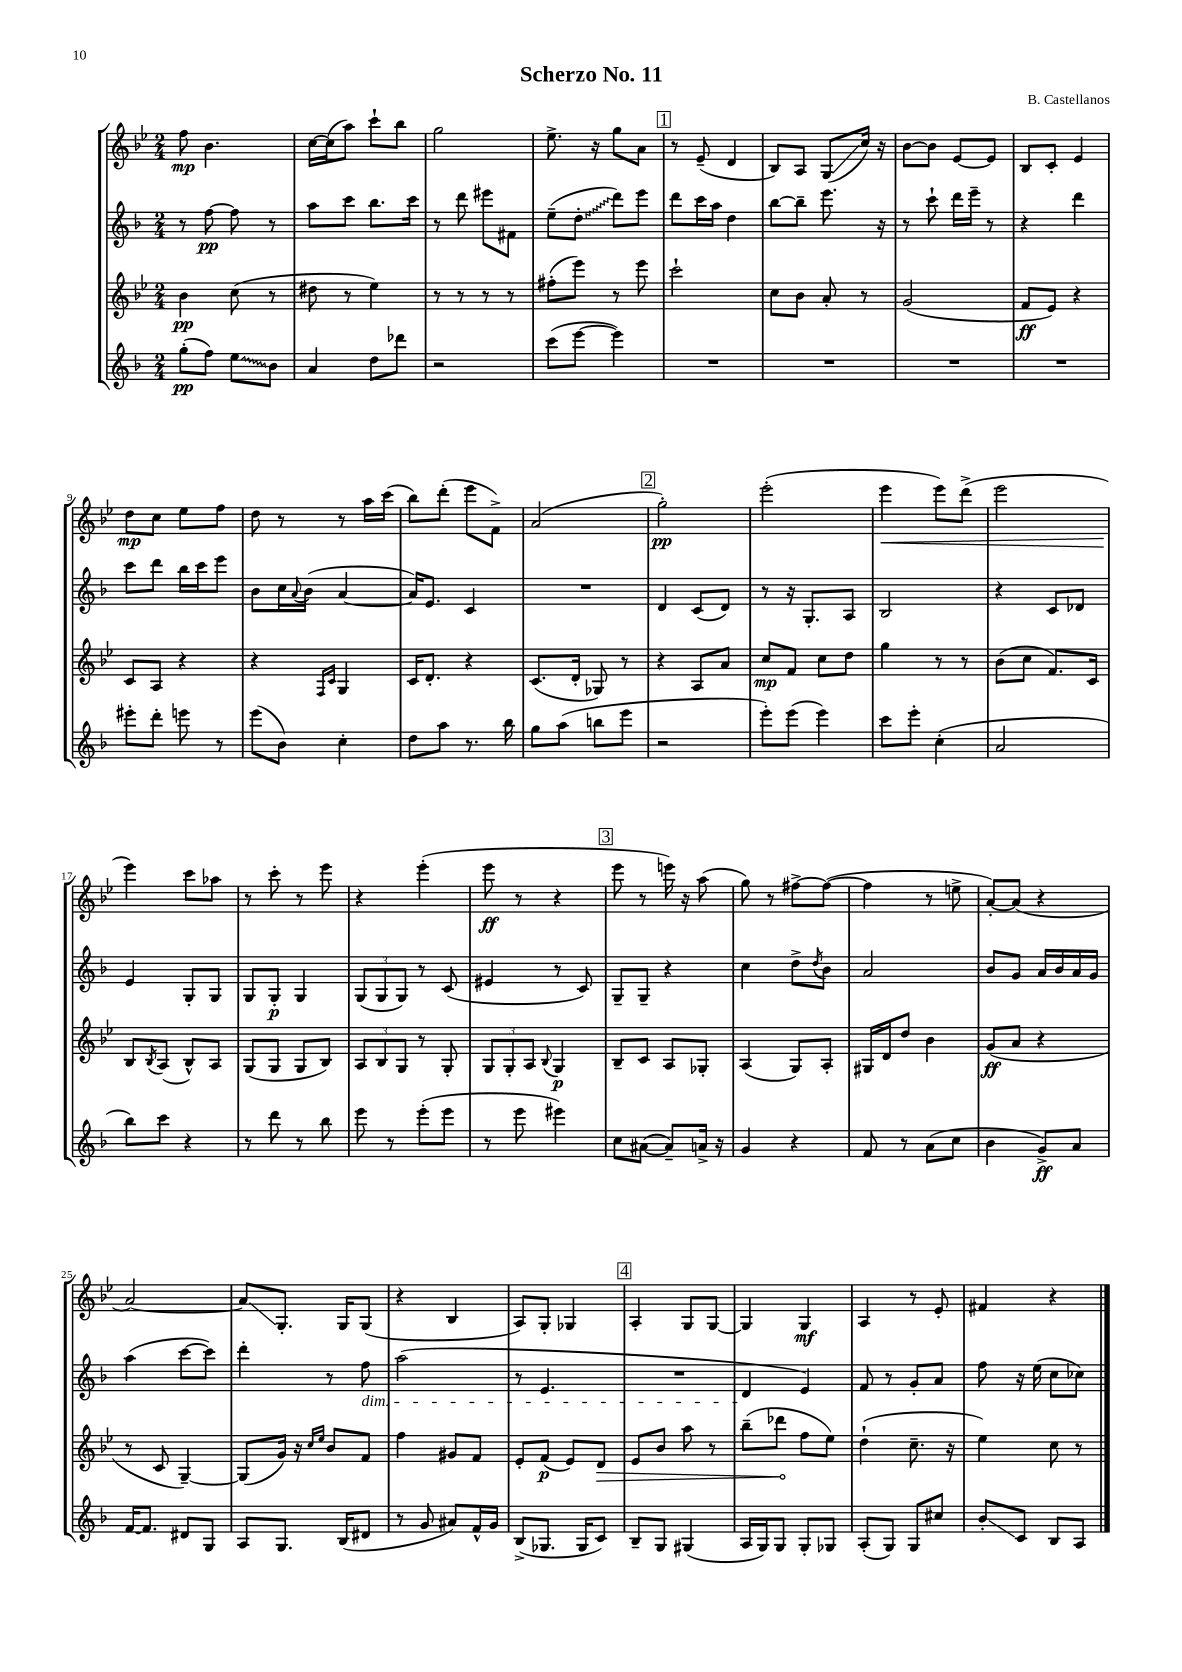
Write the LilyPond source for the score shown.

\header { title = "Scherzo No. 11" composer = "B. Castellanos" }
<<
\new StaffGroup <<
\new Staff = "s0" {
    \clef treble \key bes \major \numericTimeSignature \time 2/4
    f''8\mp bes'4. |
    c''16~ c''16( a''8) c'''8-! bes''8 |
    g''2 |
    ees''8.-> r16 g''8 a'8 |
    \mark \markup { \box "1" } r8 ees'8--( d'4 |
    bes8) a8 g8\glissando( c''16) r16 |
    bes'8~ bes'8 ees'8~ ees'8 |
    bes8 c'8-. ees'4 |
    d''8\mp c''8 ees''8 f''8 |
    d''8 r8 r8 a''16 c'''16( |
    bes''8) d'''8-.( ees'''8 f'8->) |
    a'2( |
    \mark \markup { \box "2" } g''2-.\pp) |
    ees'''2-.( |
    ees'''4\< ees'''8) d'''8->( |
    ees'''2 |
    ees'''4\!) c'''8 aes''8 |
    r8 c'''8-. r8 ees'''8 |
    r4 ees'''4-.( |
    ees'''8\ff r8 r4 |
    \mark \markup { \box "3" } ees'''8 r8 e'''16) r16 a''8( |
    g''8) r8 fis''8~-> fis''8~( |
    fis''4 r8 e''8-> |
    a'8~-.) a'8( r4 |
    a'2~) |
    a'8\glissando g8.-. g16 g8( |
    r4 bes4 |
    a8) g8-. ges4 |
    \mark \markup { \box "4" } a4-. g8 g8~ |
    g4 g4\mf |
    a4 r8 ees'8-. |
    fis'4 r4 \bar "|." |
}
\new Staff = "s1" {
    \clef treble \key f \major \numericTimeSignature \time 2/4
    r8 f''8~\pp f''8 r8 |
    a''8 c'''8 bes''8. c'''16 |
    r8 d'''8 eis'''8 fis'8 |
    e''8--( \once \override Glissando.style = #'zigzag d''8-.\glissando d'''8) e'''8 |
    \mark \markup { \box "1" } d'''8 c'''16 a''16 d''4 |
    bes''8~ bes''8-- e'''8. r16 |
    r8 c'''8-! d'''16 e'''16-- r8 |
    r4 d'''4 |
    c'''8 d'''8 bes''16 c'''16 e'''8 |
    bes'8 c''16 \appoggiatura { a'8 } bes'16( a'4~ |
    a'16) e'8. c'4 |
    R2 |
    \mark \markup { \box "2" } d'4 c'8( d'8) |
    r8 r16 g8.-. a8 |
    bes2 |
    r4 c'8 des'8 |
    e'4 g8-. g8 |
    g8 g8-.\p g4 |
    \tuplet 3/2 { g8( g8 g8) } r8 c'8( |
    eis'4 r8 c'8) |
    \mark \markup { \box "3" } g8-- g8-- r4 |
    c''4 d''8-> \acciaccatura { d''8 } bes'8 |
    a'2 |
    bes'8 g'8 a'16 bes'16 a'16 g'16 |
    a''4( c'''8~ c'''8) |
    d'''4-. r8 f''8\dim |
    a''2( |
    r8 e'4. |
    \mark \markup { \box "4" } R2 |
    d'4\! e'4) |
    f'8 r8 g'8-. a'8 |
    f''8 r16 e''16( c''8 ces''8) \bar "|." |
}
\new Staff = "s2" {
    \clef treble \key bes \major \numericTimeSignature \time 2/4
    bes'4\pp c''8( r8 |
    dis''8 r8 ees''4) |
    r8 r8 r8 r8 |
    fis''8-.( ees'''8) r8 ees'''8 |
    \mark \markup { \box "1" } c'''2-! |
    c''8 bes'8 a'8-. r8 |
    g'2( |
    f'8\ff ees'8) r4 |
    c'8 a8 r4 |
    r4 \grace { f16 c'16 } g4 |
    c'16 d'8.-. r4 |
    c'8.( d'16-. ges8) r8 |
    \mark \markup { \box "2" } r4 a8 a'8 |
    c''8\mp f'8 c''8 d''8 |
    g''4 r8 r8 |
    bes'8( c''8 f'8.) c'16 |
    bes8 \acciaccatura { bes8 } a8( bes8-^) a8 |
    g8( g8 g8 bes8) |
    \tuplet 3/2 { a8 bes8 g8 } r8 g8-. |
    \tuplet 3/2 { g8 g8-. a8 } \appoggiatura { bes8 } g4\p |
    \mark \markup { \box "3" } bes8-- c'8 a8 ges8-. |
    a4( g8) a8-. |
    gis16 d'16 d''8 bes'4 |
    g'8\ff( a'8 r4 |
    r8 c'8 g4~--) |
    g8( g'16) r16 \grace { c''16 ees''16 } bes'8 f'8 |
    f''4 gis'8 f'8 |
    ees'8-. f'8\p( ees'8) \once \override Hairpin.circled-tip = ##t d'8\> |
    \mark \markup { \box "4" } ees'8 bes'8 a''8 r8 |
    bes''8--( des'''8\! f''8 ees''8) |
    d''4-!( c''8.-- r16 |
    ees''4) c''8 r8 \bar "|." |
}
\new Staff = "s3" {
    \clef treble \key f \major \numericTimeSignature \time 2/4
    g''8-.\pp( f''8) \once \override Glissando.style = #'zigzag e''8\glissando bes'8 |
    a'4 d''8 des'''8 |
    r2 |
    c'''8( e'''8~ e'''4) |
    \mark \markup { \box "1" } R2 |
    R2 |
    R2 |
    R2 |
    eis'''8-. d'''8-. e'''8 r8 |
    e'''8( bes'8) c''4-. |
    d''8 a''8 r8. bes''16 |
    g''8 a''8( b''8 e'''8 |
    \mark \markup { \box "2" } r2 |
    e'''8-.) e'''8( e'''4) |
    c'''8 e'''8-. c''4-.( |
    a'2 |
    bes''8) c'''8 r4 |
    r8 d'''8 r8 bes''8 |
    e'''8 r8 e'''8-.( e'''8 |
    r8 e'''8 eis'''4) |
    \mark \markup { \box "3" } c''8 ais'8~( ais'8--) a'16-> r16 |
    g'4 r4 |
    f'8 r8 a'8( c''8 |
    bes'4 g'8->\ff) a'8 |
    f'16~ f'8. dis'8 g8 |
    a8 g8. bes16( dis'8 |
    r8 g'8 ais'8) f'16-^ g'16 |
    bes8->( ges8. ges16 c'8) |
    \mark \markup { \box "4" } bes8-- g8 gis4( |
    a16 g16) g8 g8-. ges8 |
    a8-.( g8) g8 cis''8 |
    bes'8-.\glissando c'8 bes8 a8 \bar "|." |
}
>>
>>
